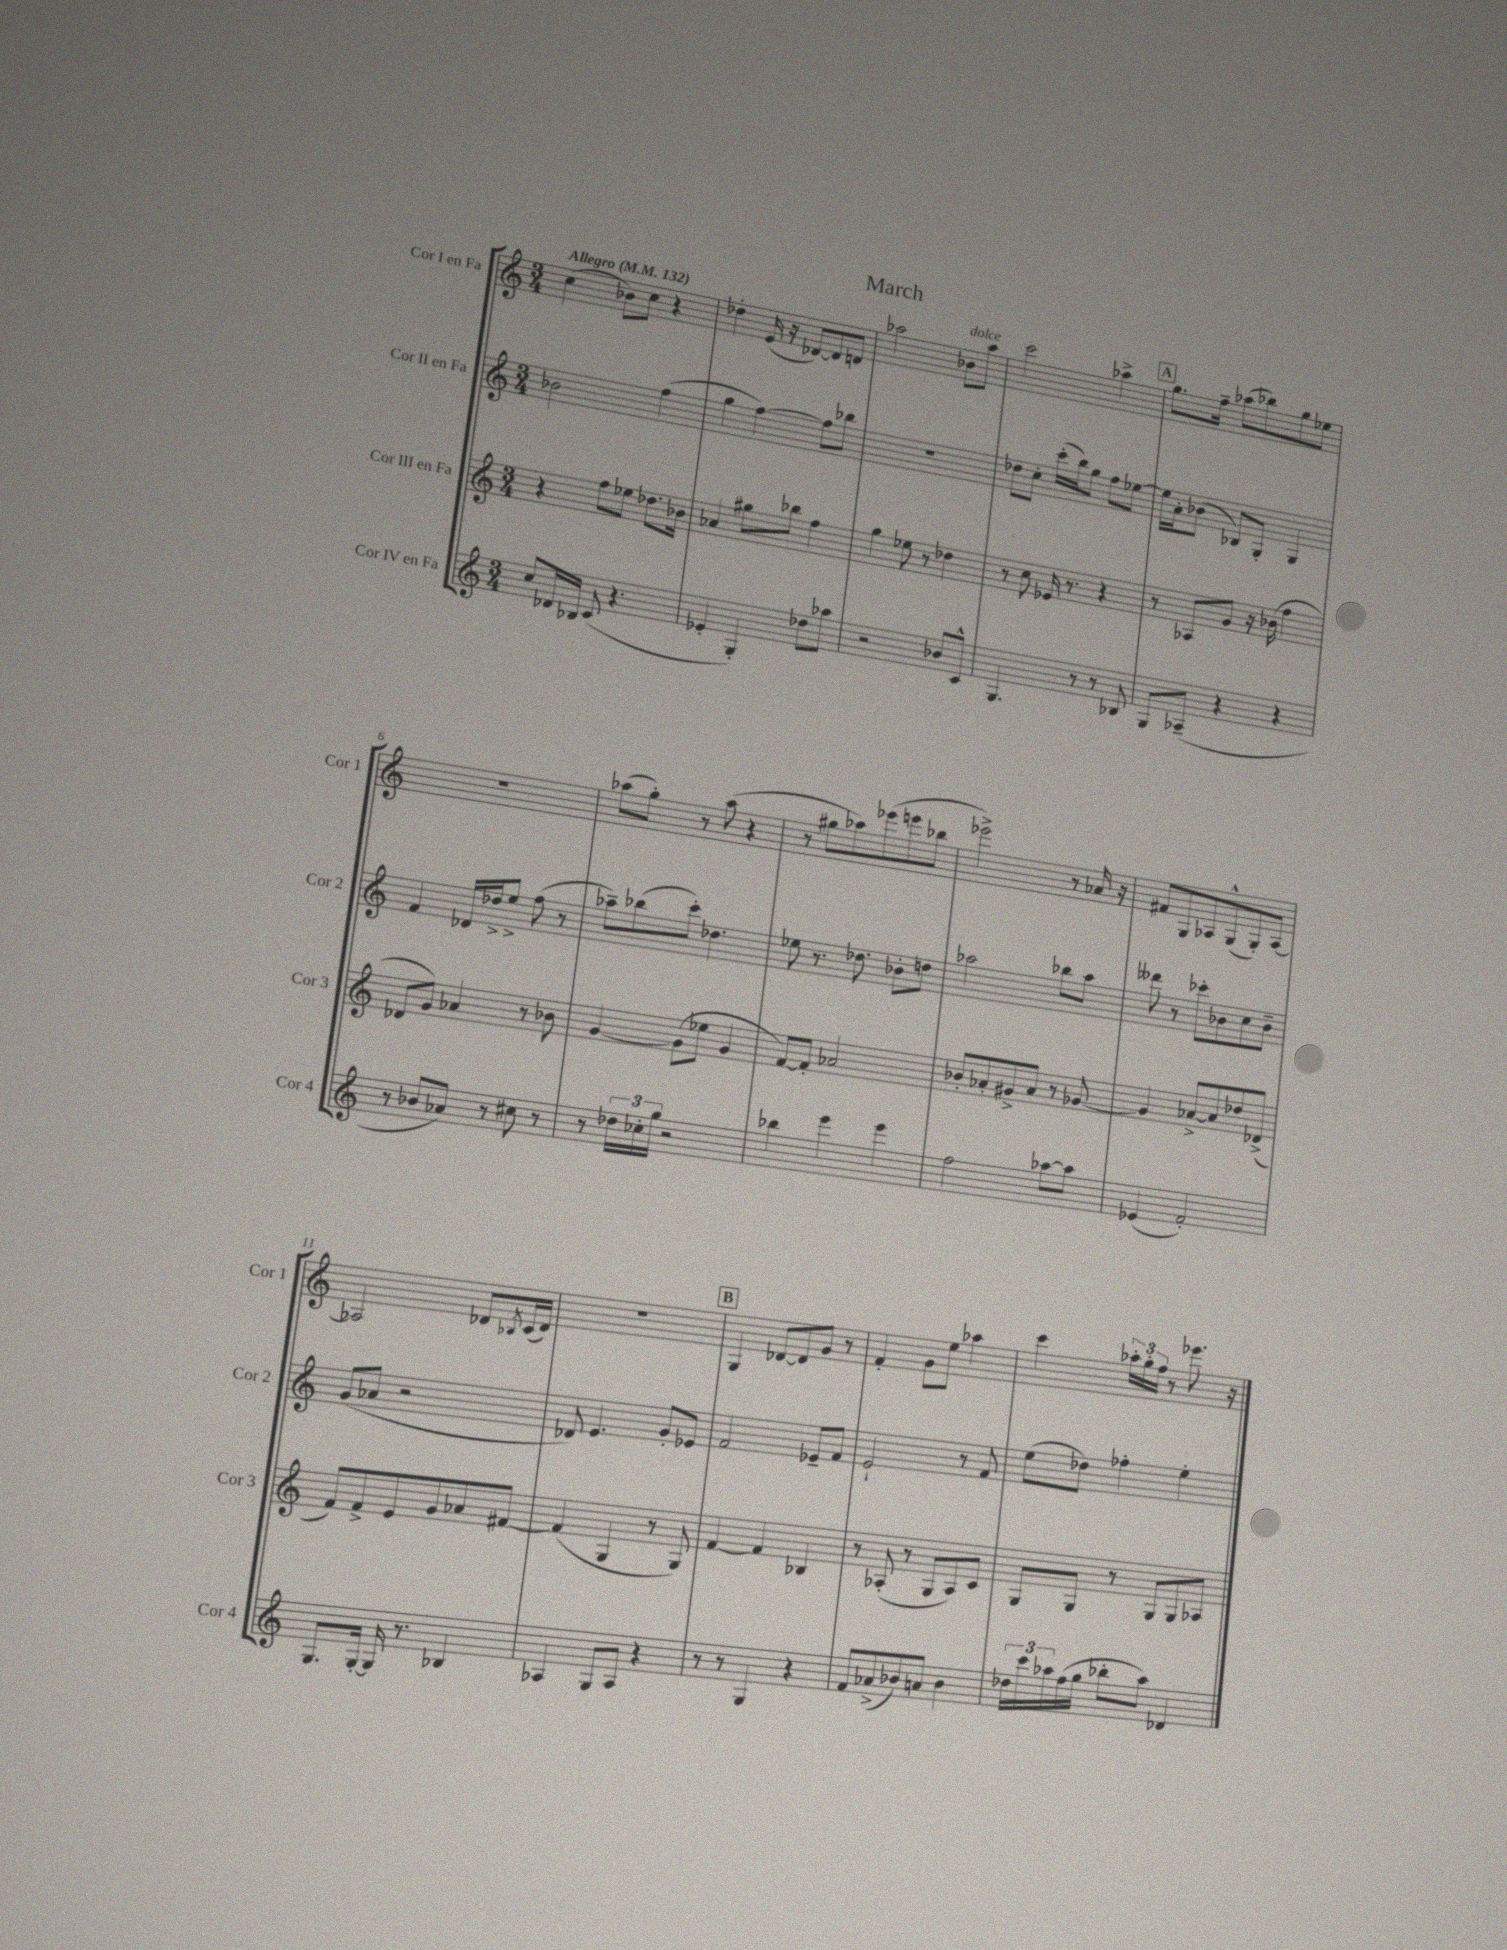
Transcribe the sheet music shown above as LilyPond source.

\header { title = "March" }
<<
\new StaffGroup <<
\new Staff = "s0" \with { instrumentName = "Cor I en Fa" shortInstrumentName = "Cor 1" } {
    \clef treble \key c \major \numericTimeSignature \time 3/4 \tempo "Allegro" 4 = 132
    c''4( bes'8) c''8 r4 |
    des''4-. e'16( r16 des'8~) des'8 d'8 |
    aes''2 bes'8^\markup { \italic "dolce" } aes''8 |
    c'''2 aes''4-> |
    \mark \markup { \box "A" } g''8. f''16-- aes''8( bes''8) g''8 ees''8 |
    R2. |
    aes''8( g''8-.) r8 aes''8( r4 |
    r8 gis''8 aes''8) ees'''8( e'''8 bes''8 |
    ees'''2->) r8 aes'16 r16 |
    fis'8 g8 aes8 g8-^( g8-.) aes8~ |
    aes2 des'8 \acciaccatura { bes8 } c'16( des'16) |
    R2. |
    \mark \markup { \box "B" } g4 des'8~ des'8 g'8 r8 |
    f'4-. g'8 e''8 aes''4 |
    c'''4 \tuplet 3/2 { aes''16-. g''16-. f''16 } r8 ees'''8. r16 \bar "|." |
}
\new Staff = "s1" \with { instrumentName = "Cor II en Fa" shortInstrumentName = "Cor 2" } {
    \clef treble \key c \major \numericTimeSignature \time 3/4
    bes'2 f''4( |
    g''4 f''4~) f''8 bes''8 |
    R2. |
    des''8 c''8-. c'''16-.( b''16) g''8 f''8 ees''8~ |
    \mark \markup { \box "A" } ees''16 a'16-. bes'8( bes8) g8-. g4 |
    f'4 des'16 des''16-> e''8-> f''8( r8 |
    aes''8--) bes''8( c'''8-.) des''4. |
    ees''8 r8. des''8. bes'8-. d''8 |
    aes''2 bes''8 aes''8 |
    deses'''8 r8 ces'''8-. bes'8 c''8 bes'8-- |
    g'8( aes'8 r2 |
    des'8) e'4. g'8-. ees'8 |
    \mark \markup { \box "B" } f'2 ees'8-- f'8 |
    e'2-! r8 f'8 |
    e''8( des''8) fes''4-. e''4-. \bar "|." |
}
\new Staff = "s2" \with { instrumentName = "Cor III en Fa" shortInstrumentName = "Cor 3" } {
    \clef treble \key c \major \numericTimeSignature \time 3/4
    r4 f''8 ees''8 des''8. bes'16 |
    aes'4 gis''8 bes''8 f''4 |
    g''4 ees''8 r8 des''4 |
    r8 c''8 ees'16 r8. r4 |
    \mark \markup { \box "A" } r8 aes8 g'8 r16 bes'16( f''4 |
    des'8 g'8) aes'4 r8 bes'8 |
    g'4~ g'8( ees''8 g'4 |
    f'8~) f'8-. aes'2 |
    bes'8-. aes'8-. gis'8-> aes'8 r8 ges'8~ |
    ges'4 aes'8~-> aes'8 des''8 des'8->( |
    f'8) f'8-> e'8 g'8 aes'8 fis'8~ |
    fis'4( g4 r8 g8) |
    \mark \markup { \box "B" } f'4~ f'4 bes4 |
    r8 aes8-.( r8 g8 aes8) c'8 |
    g8 g8 r8 g8 g8 aes8 \bar "|." |
}
\new Staff = "s3" \with { instrumentName = "Cor IV en Fa" shortInstrumentName = "Cor 4" } {
    \clef treble \key c \major \numericTimeSignature \time 3/4
    c''8 des'16 bes16 c'8( r4. |
    ees'4-. g4-.) des''8 aes''8 |
    r2 bes'8 c'8-^ |
    g4. r8 r8 bes8 |
    \mark \markup { \box "A" } g8 aes8--( r4 r4 |
    r8 bes'8 aes'8) r8 cis''8 r8 |
    r8 \tuplet 3/2 { des''16 ces''16-. g''16 } r2 |
    bes''4 e'''4 e'''4 |
    f''2 aes''8~ aes''8 |
    ees'4( f'2-.) |
    g8. g16~-. g16 r8. bes4 |
    aes4 g8 aes8 r4 |
    \mark \markup { \box "B" } r8 r8 g4 r4 |
    f'8 aes'8->( bes'8) a'8 bes'4 |
    \tuplet 3/2 { des''16 c'''16 aes''16 } f''16( g''16 bes''8-. aes''8) des'4 \bar "|." |
}
>>
>>
